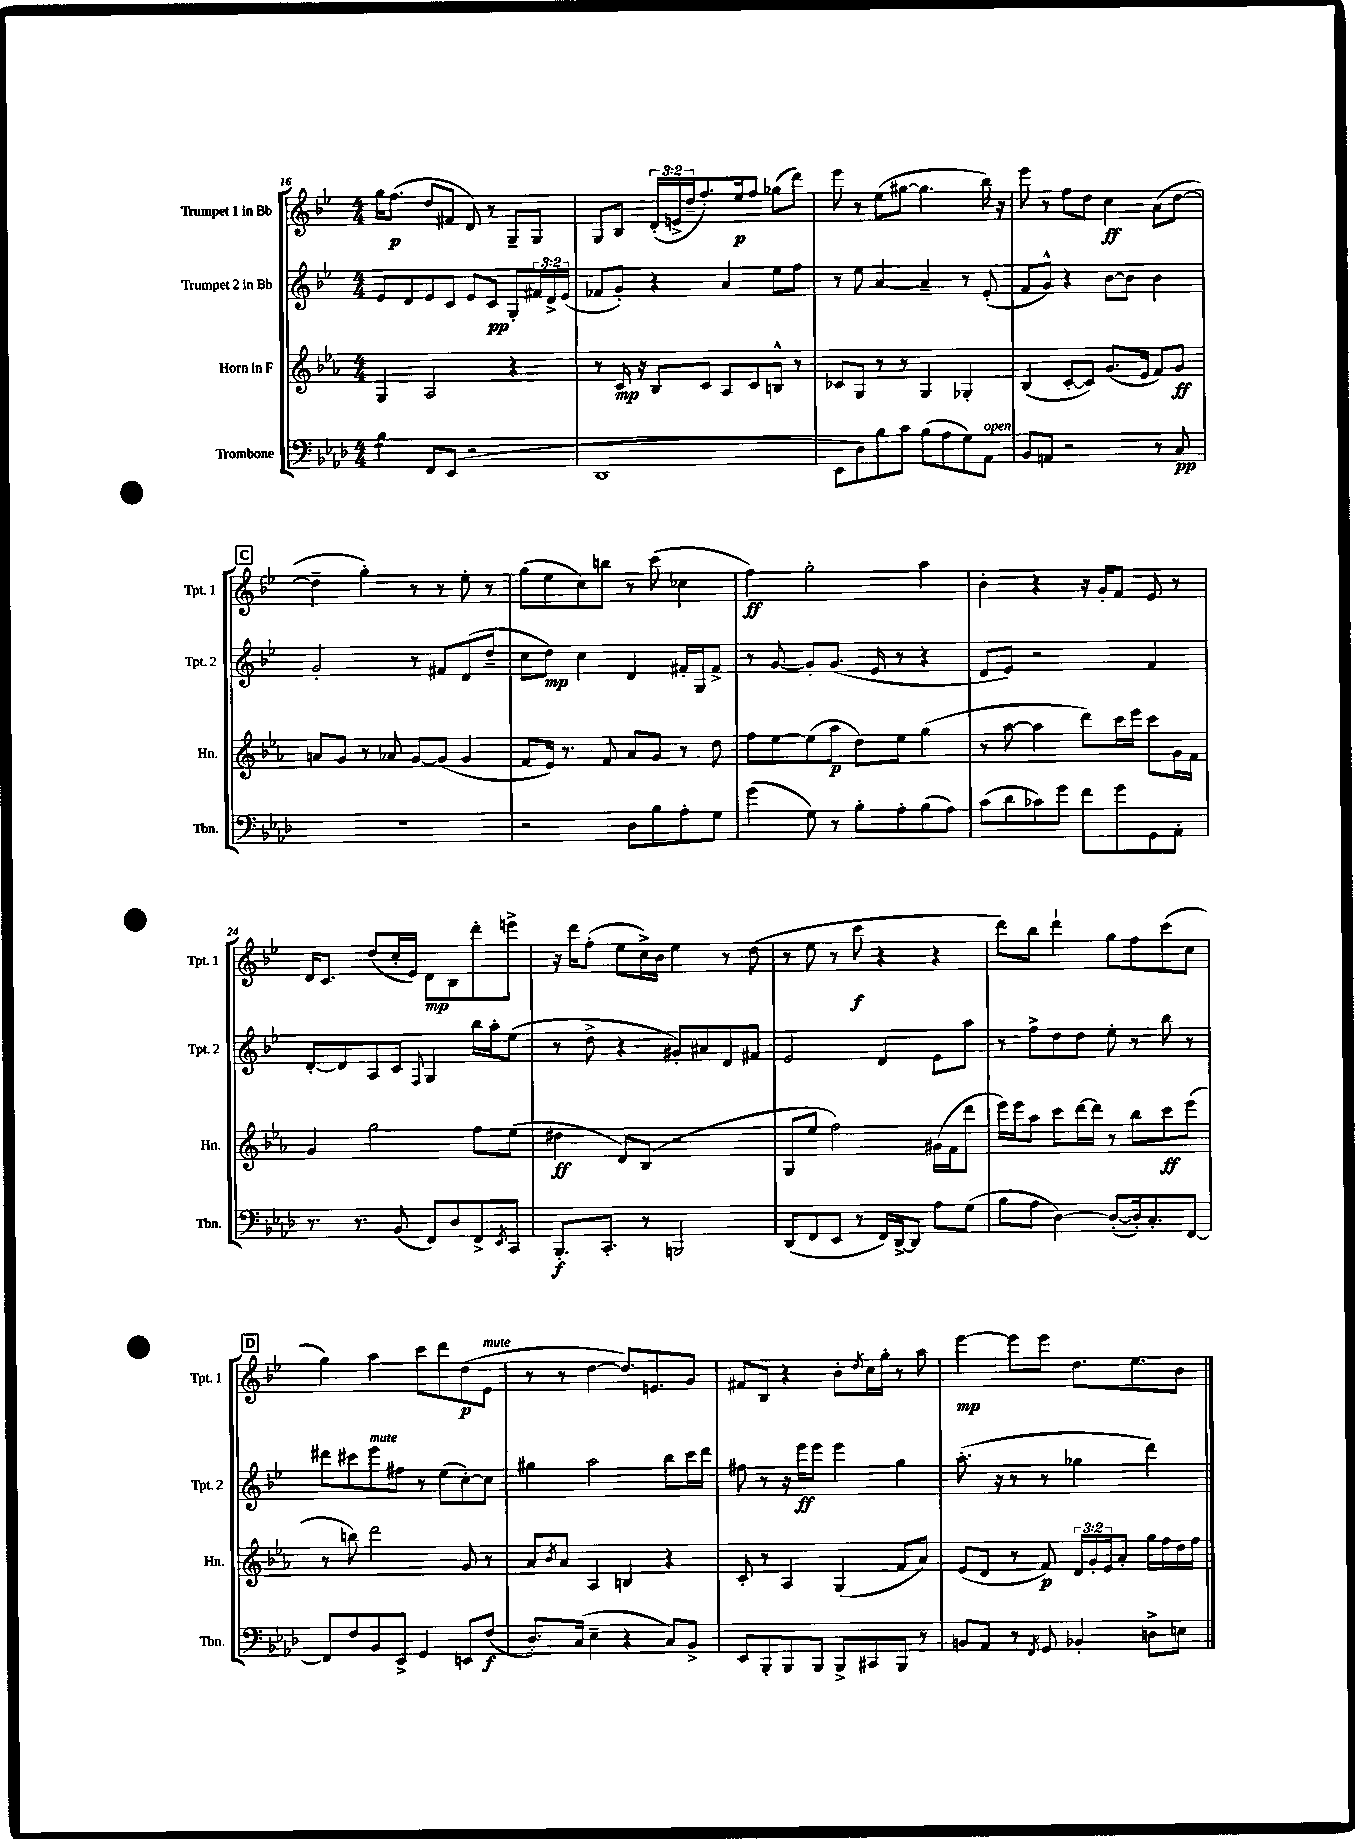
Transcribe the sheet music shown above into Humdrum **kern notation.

**kern	**dynam	**kern	**dynam	**kern	**dynam	**kern	**dynam
*part4	*part4	*part3	*part3	*part2	*part2	*part1	*part1
*staff4	*staff4	*staff3	*staff3	*staff2	*staff2	*staff1	*staff1
*I"Trombone	*	*I"Horn in F	*	*I"Trumpet 2 in Bb	*	*I"Trumpet 1 in Bb	*
*I'Tbn.	*	*I'Hn.	*	*I'Tpt. 2	*	*I'Tpt. 1	*
*clefF4	*	*clefG2	*	*clefG2	*	*clefG2	*
*k[b-e-a-d-]	*	*k[b-e-a-]	*	*k[b-e-]	*	*k[b-e-]	*
*M4/4	*	*M4/4	*	*M4/4	*	*M4/4	*
=16	=16	=16	=16	=16	=16	=16	=16
*tremolo	*	*	*	*	*	*	*
8B-\L	.	4G/	.	8e-/L	.	16gg\KL	.
.	.	.	.	.	.	(8.ff\J	p
8B-\J	.	.	.	8d/	.	.	.
*Xtremolo	*	*	*	*	*	*	*
8FF/L	.	2A-/	.	8e-/	.	8dd/L	.
(8EE-/J	.	.	.	8c/J	.	8f#X/J	.
2r	.	.	.	8e-/L	.	8d/)	.
.	.	.	.	8c/J	pp	8r	.
.	.	4r	.	8G'/L	.	8G~/L	.
.	.	.	.	24f#X/L	.	8G/J	.
.	.	.	.	24d^/	.	.	.
.	.	.	.	(24e-/JJ	.	.	.
=17	=17	=17	=17	=17	=17	=17	=17
1DD-	.	8r	.	8f-X/L	.	8G/L	.
.	.	16c/	mp	8g'/J)	.	8B-/J	.
.	.	16r	.	.	.	.	.
.	.	8B-/L	.	4r	.	(24d'/LL	.
.	.	.	.	.	.	24en^/	.
.	.	.	.	.	.	24dd~/J	.
.	.	8c/J	.	.	.	8.ff'/)	.
.	.	8A-/L	.	4a/	.	.	.
.	.	.	.	.	.	16ee-/k	p
.	.	8c/	.	.	.	8ff/J	.
.	.	8Bn^^/J	.	8ee-\L	.	(8gg-X\L	.
.	.	8r	.	8ff\J	.	8ddd\J)	.
=18	=18	=18	=18	=18	=18	=18	=18
8EE-\L	.	8c-X/L	.	8r	.	8eee-\	.
8D-\)	.	8G/J	.	8ee-\	.	8r	.
8B-\	.	8r	.	[4a/	.	(8ee-\L	.
8c\J	.	8r	.	.	.	[8gg#X\J	.
(8B-\L	.	4G/	.	4a~/]	.	4.gg#\]	.
8A-\	.	.	.	.	.	.	.
8G\)	.	4G-X'/	.	8r	.	.	.
!LO:TX:a:i:t=open	!	!	!	!	!	!	!
8AA-\J	.	.	.	(8e-'/	.	16bb-\)	.
.	.	.	.	.	.	16r	.
=19	=19	=19	=19	=19	=19	=19	=19
8BB-/L	.	(4B-/	.	8f/L	.	8eee-\	.
8AAn/J	.	.	.	8g^^/J)	.	8r	.
2r	.	[8c'/L	.	4r	.	8ff\L	.
.	.	8c/J])	.	.	.	8dd\J	.
.	.	(8.g/L	.	[8b-\L	.	4cc\	ff
.	.	.	.	8b-\J]	.	.	.
.	.	16e-/Jk	.	.	.	.	.
8r	.	8f/L)	.	4b-\	.	(8a\L	.
8C/	pp	8g/J	ff	.	.	[8dd\J	.
!!LO:LB:g=z
!!LO:REH:place=s1:t=C
=20	=20	=20	=20	=20	=20	=20	=20
1r	.	8an/L	.	2g'/	.	4dd~\]	.
.	.	8g/J	.	.	.	.	.
.	.	8r	.	.	.	4gg'\)	.
.	.	8a-X/	.	.	.	.	.
.	.	[8g/L	.	8r	.	8r	.
.	.	(8g/J]	.	8f#X/L	.	8r	.
.	.	4g/	.	(8d/	.	8ee-'\	.
.	.	.	.	8dd~/J	.	8r	.
=21	=21	=21	=21	=21	=21	=21	=21
2r	.	8f/L	.	8cc\L	.	(8gg\L	.
.	.	16e-/Jk)	.	8dd\J)	mp	8ee-\	.
.	.	8.r	.	.	.	.	.
.	.	.	.	4cc\	.	8cc\)	.
.	.	8f/	.	.	.	8bbn\J	.
8D-\L	.	8a-/L	.	4d/	.	8r	.
8B-\	.	8g/J	.	.	.	(8ccc\	.
8A-'\	.	8r	.	16f#X'/LL	.	4cc-X\	.
.	.	.	.	16G/J	.	.	.
8G\J	.	8dd\	.	8f#^/J	.	.	.
=22	=22	=22	=22	=22	=22	=22	=22
(4g\	.	8ff\L	.	8r	.	4ff\)	ff
.	.	[8ee-\	.	[8g/	.	.	.
8G\)	.	(8ee-\]	.	8g'/L]	.	2gg'\	.
8r	.	8aa-\J	p	(8.g/J	.	.	.
8B-'\L	.	8dd\L)	.	.	.	.	.
.	.	.	.	16e-/	.	.	.
8A-'\	.	8ee-\J	.	8r	.	.	.
(8B-\	.	(4gg\	.	4r	.	4aa\	.
8A-\J)	.	.	.	.	.	.	.
=23	=23	=23	=23	=23	=23	=23	=23
(8c\L	.	8r	.	8d/L	.	4b-'\	.
8d-\	.	[8aa-\	.	8e-/J)	.	.	.
8c-X\)	.	4aa-\]	.	2r	.	4r	.
8g\J	.	.	.	.	.	.	.
8f\L	.	8ddd\L)	.	.	.	16r	.
.	.	.	.	.	.	16g'/KL	.
8g\	.	16ccc\L	.	.	.	8f/J	.
.	.	16eee-\JJ	.	.	.	.	.
8GG\	.	8ccc\L	.	4f/	.	8e-/	.
8AA-'\J	.	16g\L	.	.	.	8r	.
.	.	16f\JJ	.	.	.	.	.
!!LO:LB:g=z
=24	=24	=24	=24	=24	=24	=24	=24
8.r	.	4g/	.	[8d'/L	.	16d/KL	.
.	.	.	.	.	.	8.c/J	.
.	.	.	.	8d/]	.	.	.
8.r	.	.	.	.	.	.	.
.	.	2gg\	.	8A/	.	(8dd/L	.
(8BB-/	.	.	.	8c/J	.	16cc'/L	.
.	.	.	.	.	.	16e-/JJ)	.
.	.	.	.	8qqF/	.	.	.
8FF/L)	.	.	.	4G/	.	8d\L	mp
8D-/	.	.	.	.	.	8B-\	.
8FF^/	.	8ff\L	.	16bb-\LL	.	8ddd'\	.
.	.	.	.	16aa'\J	.	.	.
8qEE-/	.	.	.	.	.	.	.
8CC/J	.	(8ee-\J	.	(8ee-\J	.	8eeen^\J	.
=25	=25	=25	=25	=25	=25	=25	=25
8.BBB-'/L	f	4dd#X\	ff	8r	.	16r	.
.	.	.	.	.	.	16ddd\KL	.
.	.	.	.	8dd^\	.	(8ff'\J	.
8.CC'/J	.	.	.	.	.	.	.
.	.	8d/L)	.	4r	.	8ee-\L	.
8r	.	(8B-/J	.	.	.	16cc^\L)	.
.	.	.	.	.	.	16b-\JJ	.
2BBBn/	.	2r	.	8g#X'/L)	.	4ee-\	.
.	.	.	.	8a#X/	.	.	.
.	.	.	.	8d/	.	8r	.
.	.	.	.	8f#X/J	.	(8dd\	.
=26	=26	=26	=26	=26	=26	=26	=26
(8DD-/L	.	8G/L	.	2e-/	.	8r	.
8FF/	.	8ee-/J	.	.	.	8ee-\	.
8EE-/J	.	2ff\)	.	.	.	8r	.
8r	.	.	.	.	.	8ccc\	f
16FF/LL)	.	.	.	4d/	.	4r	.
[16DD-^/J	.	.	.	.	.	.	.
8DD-/J]	.	.	.	.	.	.	.
8A-\L	.	(16g#X\LL	.	8e-\L	.	4r	.
.	.	16f\J	.	.	.	.	.
(8G\J	.	8ddd\J	.	8aa\J	.	.	.
=27	=27	=27	=27	=27	=27	=27	=27
8B-\L	.	16eee-\LL)	.	8r	.	8ddd\L)	.
.	.	16eee-\J	.	.	.	.	.
8A-\J	.	8aa-\J	.	8ff^\L	.	8bb-\J	.
[4D-\)	.	8ccc\L	.	8dd\	.	4ddd`\	.
.	.	[16ddd\L	.	8dd\J	.	.	.
.	.	16ddd\JJ]	.	.	.	.	.
(8D-'/L_	.	8r	.	8ee-'\	.	8gg\L	.
16D-'/k])	.	8bb-\L	.	8r	.	8ff\	.
8.C'/	.	.	.	.	.	.	.
.	.	8ccc\	ff	8bb-\	.	(8ccc\	.
[8FF/J	.	(8eee-\J	.	8r	.	8cc\J	.
!!LO:LB:g=z
!!LO:REH:place=s1:t=D
=28	=28	=28	=28	=28	=28	=28	=28
8FF/L]	.	8r	.	8ddd#X\L	.	4gg\)	.
8F/	.	8bbn\)	.	8ccc#X\	.	.	.
!	!	!	!	!LO:TX:a:i:t=mute	!	!	!
8BB-/	.	2ddd\	.	8eee-\	.	4aa\	.
8EE-^/J	.	.	.	8ff#X\J	.	.	.
4GG/	.	.	.	8r	.	8ccc\L	.
.	.	.	.	(8ee-\L	.	8ddd\	.
8EEn/L	.	8g/	.	[8cc'\)	.	(8dd\	p
!	!	!	!	!	!	!LO:TX:a:i:t=mute	!
(8F/J	f	8r	.	8cc\J]	.	8e-\J	.
=29	=29	=29	=29	=29	=29	=29	=29
8.D-'/L)	.	8a-/L	.	4gg#X\	.	8r	.
.	.	8qb-/	.	.	.	.	.
.	.	8a-/J	.	.	.	8r	.
(16C/Jk	.	.	.	.	.	.	.
4E-~\	.	4A-/	.	2aa\	.	[4dd\	.
4r	.	4Bn/	.	.	.	8.dd/L])	.
.	.	.	.	.	.	8.en/	.
8C/L)	.	4r	.	8bb-\L	.	.	.
8BB-^/J	.	.	.	16ccc\L	.	8g/J	.
.	.	.	.	16ddd\JJ	.	.	.
=30	=30	=30	=30	=30	=30	=30	=30
8EE-/L	.	8c'/	.	8ff#X\	.	8f#X/L	.
8BBB-'/	.	8r	.	8r	.	8B-/J	.
8BBB-/	.	4A-/	.	16r	.	4r	.
.	.	.	.	16eee-\KL	ff	.	.
8BBB-/J	.	.	.	8eee-\J	.	.	.
8BBB-^/L	.	(4G/	.	4eee-\	.	8b-'\L	.
.	.	.	.	.	.	8qdd/	.
8CC#X/	.	.	.	.	.	16cc\L	.
.	.	.	.	.	.	16gg'\JJ	.
8BBB-/J	.	8f/L	.	4gg\	.	8r	.
8r	.	8a-/J)	.	.	.	8aa\	.
=31	=31	=31	=31	=31	=31	=31	=31
8BBn/L	.	(8e-/L	.	(8.aa'\	.	[4eee-\	mp
8AA-/J	.	8d/J	.	.	.	.	.
.	.	.	.	16r	.	.	.
8r	.	8r	.	8r	.	8eee-\L]	.
8qFF/	.	.	.	.	.	.	.
8GG/	.	8f/)	p	8r	.	8eee-\J	.
4BB-X'/	.	24d/LL	.	4gg-X\	.	8.dd\L	.
.	.	24g'/	.	.	.	.	.
.	.	24e-/J	.	.	.	.	.
.	.	8a-'/J	.	.	.	.	.
.	.	.	.	.	.	8.ee-\	.
8Dn^\L	.	16gg\LL	.	4ddd\)	.	.	.
.	.	16ff\	.	.	.	.	.
8En\J	.	16dd\	.	.	.	8b-\J	.
.	.	16ff\JJ	.	.	.	.	.
==	==	==	==	==	==	==	==
*-	*-	*-	*-	*-	*-	*-	*-
